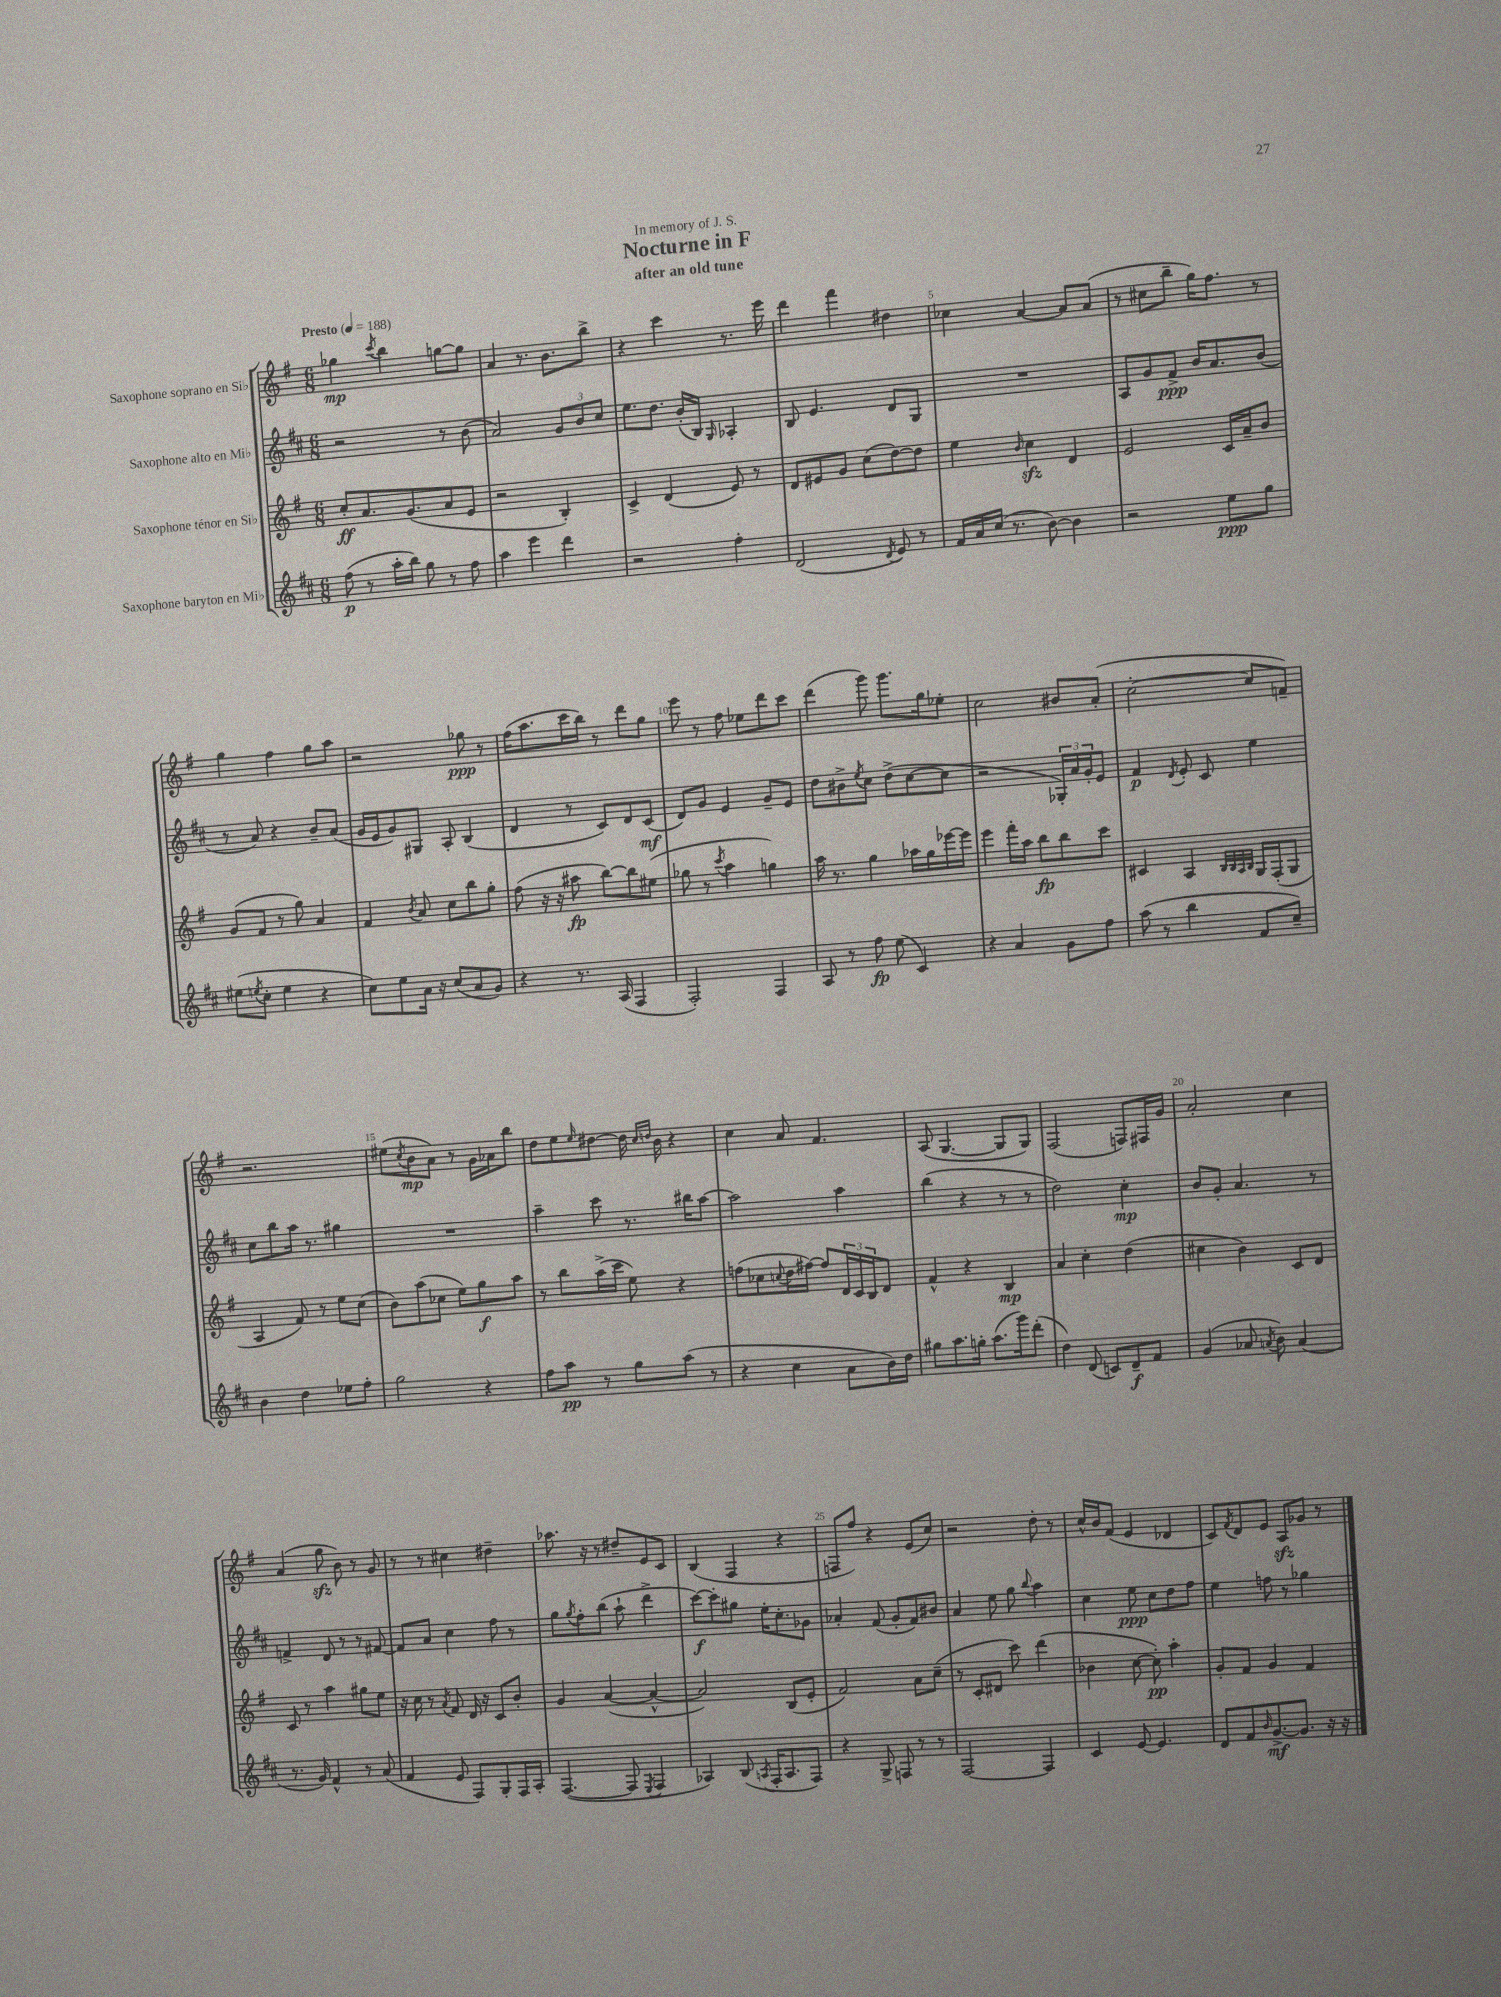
\header { title = "Nocturne in F" subtitle = "after an old tune" dedication = "In memory of J. S." }
<<
\new StaffGroup <<
\new Staff = "s0" \with { instrumentName = "Saxophone soprano en Sib" } {
    \clef treble \key g \major \numericTimeSignature \time 6/8 \tempo "Presto" 4 = 188
    ges''4\mp \acciaccatura { c'''8 } b''4 g''8~ g''8 |
    a'4 r8. b'8. b''8-> |
    r4 c'''4 r8. e'''16 |
    d'''4 fis'''4 dis''4 |
    ces''4 a'4~ a'8 a'8( |
    r8 cis''8 b''8-- g''16) fis''8. r8 |
    g''4 fis''4 g''8 a''8 |
    r2 ges''8\ppp r8 |
    fis''16( a''8. c'''16 b''16) r8 d'''8 g''8 |
    e'''8 r8 fis''8 ees''8 d'''8 c'''8 |
    d'''4( g'''8) g'''8. g''16 ees''8-. |
    c''2 bis'8 a'8-.( |
    c''2~-. c''8 f'8--) |
    r2. |
    eis''8( \acciaccatura { c''8 } b'8\mp a'8) r8 g'16 aes'16 b''8 |
    d''8 e''8 \grace { e''16 } dis''8~ dis''16 \grace { c''16 d''16 } b'16 r4 |
    c''4 a'8 fis'4. |
    a8( g4.~ g8 g8) |
    fis2( f8) fis16 g'16 |
    a'2-. c''4 |
    a'4( g''8\sfz b'8) r8 g'8 |
    r8 r8 cis''4 dis''4-- |
    aes''8. r16 r8 dis''8-- e'8 c'8 |
    b4( fis4 r4 |
    f8 fis''8) r4 e'8( c''8) |
    r2 d''8-. r8 |
    c''16-^ b'16 fis'8( e'4 des'4 |
    c'8) \acciaccatura { fis'8 } d'8 e'8 a8\sfz ges'8 r8 \bar "|." |
}
\new Staff = "s1" \with { instrumentName = "Saxophone alto en Mib" } {
    \clef treble \key d \major \numericTimeSignature \time 6/8
    r2 r8 b'8( |
    a'2) \tuplet 3/2 { g'8 b'8 cis''8 } |
    e''8. d''8. b'16-.( b16) \grace { g16 } aes4-. |
    b8 e'4. d'8 g8 |
    R2. |
    a8 g'8 fis'8->\ppp b'16 a'8. b'8( |
    r8 a'8) r4 b'8-- a'8( |
    g'16 e'16 g'8) gis8 a8-. b4( |
    d'4 r8 cis'8) d'8 cis'8\mf( |
    d'8) g'8 e'4 g'8-- e'8 |
    d''8 bis'8-> \acciaccatura { e''8 } cis''8 d''8->( cis''8~ cis''8 |
    r2 \tuplet 3/2 { ges16-.) a'16 g'16-. } e'8 |
    fis'4\p \acciaccatura { d'8 } e'8-. cis'8 e''4 |
    cis''8 b''8 a''16 r8. gis''4 |
    R2. |
    a''4-- cis'''8 r8. bis''16 a''8~ |
    a''2 a''4 |
    b''4( r4 r8 r8 |
    d''2) cis''4-.\mp |
    b'8 g'8-. a'4. r8 |
    f'4-> d'8 r8 r8 fis'8~ |
    fis'8 a'8 cis''4 fis''8 r8 |
    g''8 \acciaccatura { g''8 } fis''8-. b''8( a''8-! d'''4-> |
    cis'''8~\f) cis'''8-. gis''8 e''16-. cis''8.-. ges'8 |
    aes'4-. fis'8( g'8-. fis'8) bis'8 |
    a'4 e''8 g''8 \appoggiatura { b''8 } a''4 |
    cis''4 e''8\ppp cis''8 d''8 fis''8 |
    e''4 f''8 r8 ges''4 \bar "|." |
}
\new Staff = "s2" \with { instrumentName = "Saxophone ténor en Sib" } {
    \clef treble \key g \major \numericTimeSignature \time 6/8
    c''8-.\ff a'8. g'8.( a'8 e'8 |
    r2 b4-.) |
    c'4-> d'4( e'8) r8 |
    d'8 eis'8 g'8 c''8( d''8~) d''8 |
    e''4 \grace { b'16 } c''4\sfz d'4 |
    e'2 c'16 a'16-- b'8 |
    g'8( fis'8 r8 g''8) a'4 |
    fis'4 \acciaccatura { b'8 } a'8 c''8 b''8 g''8-. |
    fis''8( r16 r16 ais''8\fp b''8~) b''8 eis''8( |
    ges''8 r8 \acciaccatura { c'''8 } a''4 g''4) |
    a''16 r8. g''4 aes''16 g''16 ees'''16~ ees'''16 |
    e'''4 fis'''16-. a''16 b''8\fp b''8 c'''8 |
    cis'4 a4 \grace { b32 b32 a32 b32 } g16 fis16-.( g8 |
    a4 fis'8) r8 e''8 c''8( |
    b'8) a''8( ces''8 e''8) g''8\f a''8 |
    r8 b''8 a''16->( c'''16 e''8) r4 |
    f''8( ces''8 \appoggiatura { c''8 } d''16 fis''16~) fis''8 \tuplet 3/2 { d'16 c'16 b16 } d'8 |
    fis'4-^ r4 b4\mp |
    a'4 c''4-. d''4( |
    cis''4 b'4) c'8 d'8 |
    c'8 r8 a''4 gis''8 e''8 |
    r16 c''16 r8 \acciaccatura { a'8 } fis'8 d'16 r16 c'8 b'8-. |
    g'4 a'4~( a'4~-^ |
    a'2) b8( e'8-. |
    fis'2) a'8 c''8--( |
    r8 c'8-. dis'8 c'''8) d'''4( |
    bes'4 c''8~ c''8-.\pp) a''4-. |
    g'8-. fis'8 g'4 fis'4 \bar "|." |
}
\new Staff = "s3" \with { instrumentName = "Saxophone baryton en Mib" } {
    \clef treble \key d \major \numericTimeSignature \time 6/8
    fis''8\p( r8 a''16-. b''16) g''8 r8 fis''8 |
    a''4 e'''4 d'''4 |
    r2 fis''4-. |
    d'2( \acciaccatura { d'8 } e'8) r8 |
    fis'16 a'16 cis''16( r8. b'8~) b'4 |
    r2 e''8\ppp g''8 |
    eis''8( \acciaccatura { e''8 } cis''8-. e''4 r4 |
    cis''8) e''8 a'16 r16 cis''8( a'8 g'8) |
    r4 r8. a16( fis4 |
    fis2-.) fis4 |
    a8 r8 fis''8\fp e''8( cis'4) |
    r4 a'4 g'8 fis''8 |
    a''8( r8 b''4 fis'8 cis''8--) |
    b'4 d''4 ees''8 fis''8-. |
    g''2 r4 |
    fis''8 a''8\pp r8 g''8 a''8( r8 |
    r4 cis''4 a'8 b'16) d''16 |
    gis''8 a''8. g''16-. a''8.( g'''16) d'''8-.( |
    d''4) d'8( c'8) d'8--\f fis'8 |
    g'4( aes'8 \acciaccatura { a'8 } b'8) a'4( |
    r8. g'16) fis'4-^ r8 a'8( |
    fis'4 e'8 fis8) g8-. fis16 a16-. |
    fis4.~( fis8 \acciaccatura { e8 } fis4 |
    aes4) b8( \acciaccatura { a8 } fis16-. a8. fis8) |
    r4 g8-> f8 r8 r8 |
    fis2~ fis4 |
    cis'4 e'8~ e'4. |
    d'8 fis'8 \grace { b'16 } g'8.~->\mf g'8. r16 r16 \bar "|." |
}
>>
>>
\layout { \context { \Score \override BarNumber.break-visibility = ##(#f #t #t) barNumberVisibility = #(every-nth-bar-number-visible 5) } }
